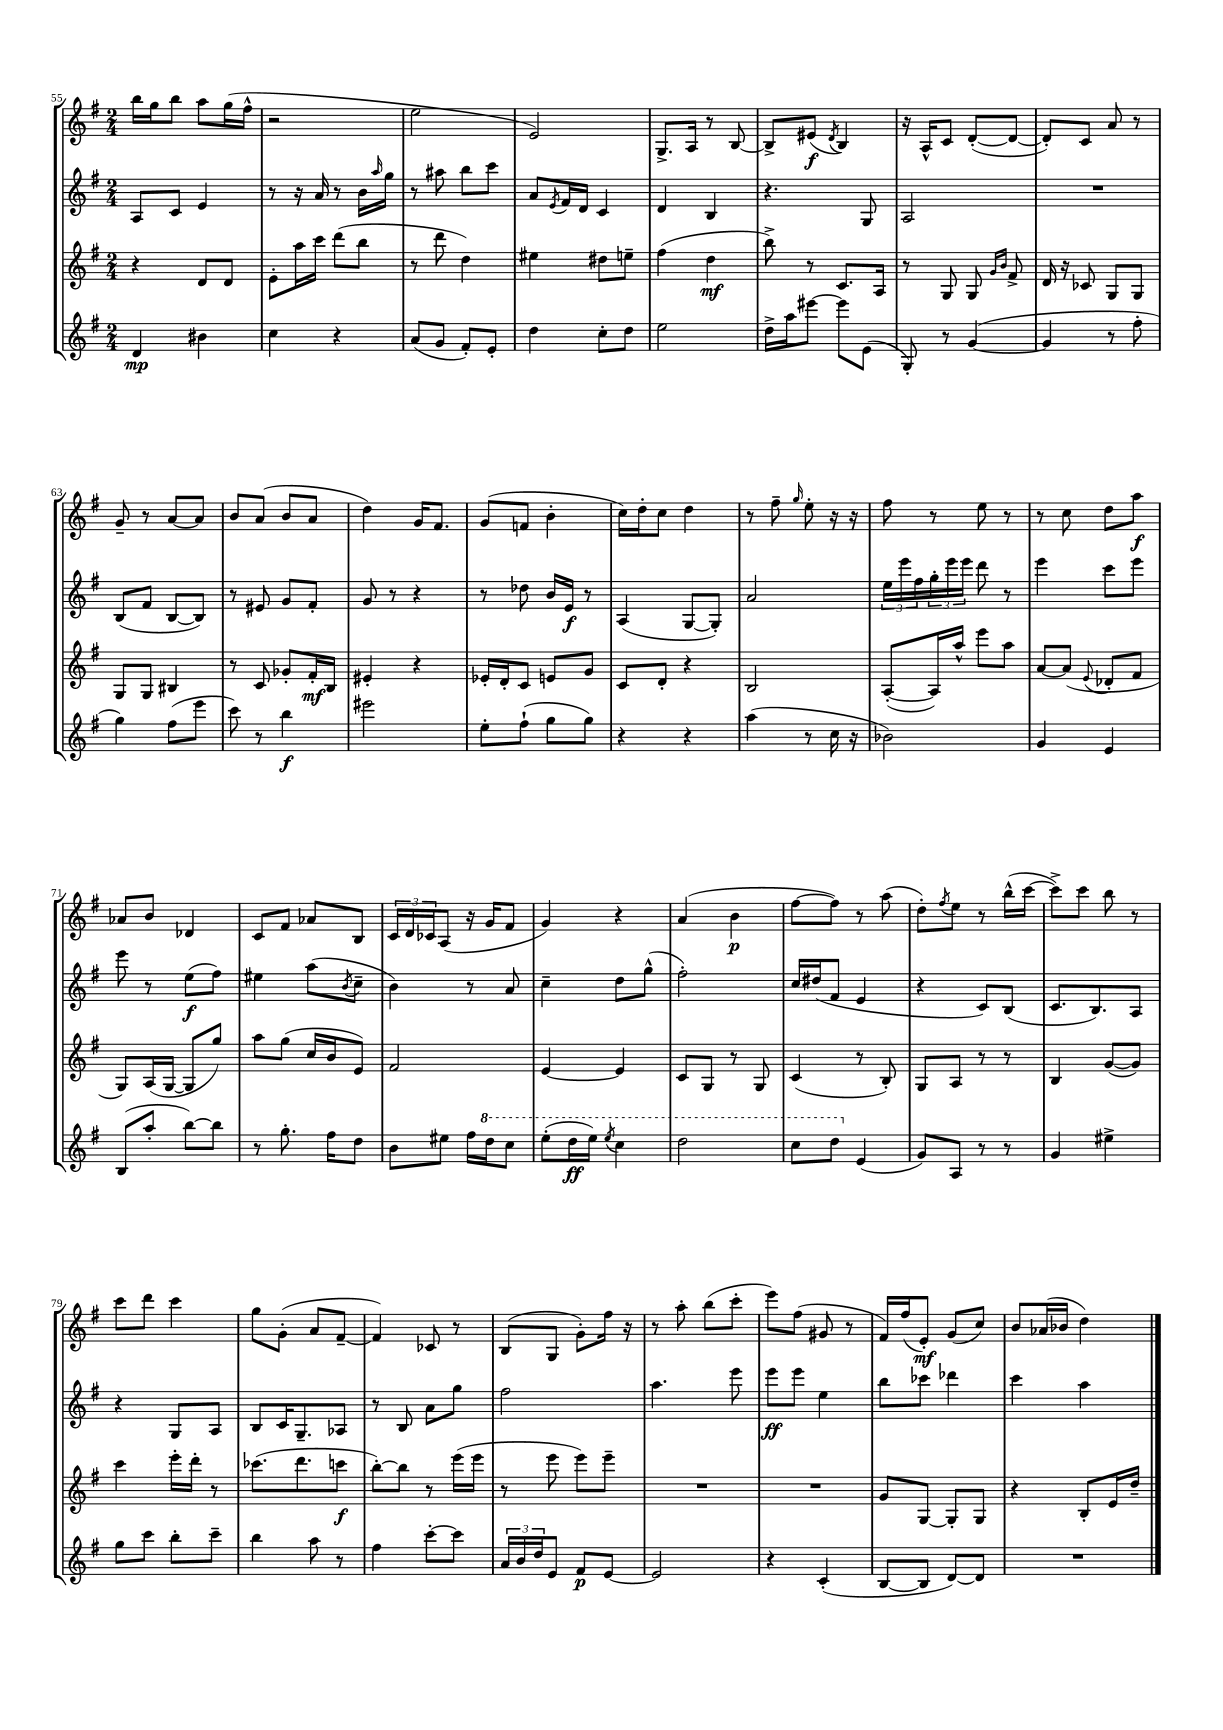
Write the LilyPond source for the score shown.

<<
\new StaffGroup <<
\new Staff = "s0" {
    \clef treble \key g \major \numericTimeSignature \time 2/4
    b''16 g''16 b''8 a''8 g''16( fis''16-^ |
    r2 |
    e''2 |
    e'2) |
    g8.-> a16 r8 b8~ |
    b8-> eis'8\f( \acciaccatura { d'8 } b4) |
    r16 a16-^ c'8 d'8~-.( d'8~ |
    d'8-.) c'8 a'8 r8 |
    g'8-- r8 a'8~ a'8 |
    b'8 a'8( b'8 a'8 |
    d''4) g'16 fis'8. |
    g'8( f'8 b'4-. |
    c''16) d''16-. c''8 d''4 |
    r8 fis''8-- \grace { g''16 } e''8-. r16 r16 |
    fis''8 r8 e''8 r8 |
    r8 c''8 d''8 a''8\f |
    aes'8 b'8 des'4 |
    c'8 fis'8 aes'8 b8 |
    \tuplet 3/2 { c'16 d'16 ces'16 } a8( r16 g'16 fis'8 |
    g'4) r4 |
    a'4( b'4\p |
    fis''8~ fis''8) r8 a''8( |
    d''8-.) \acciaccatura { fis''8 } e''8 r8 b''16-^( c'''16~ |
    c'''8->) c'''8 b''8 r8 |
    c'''8 d'''8 c'''4 |
    g''8 g'8-.( a'8 fis'8~-- |
    fis'4) ces'8 r8 |
    b8( g8 g'8-.) fis''16 r16 |
    r8 a''8-. b''8( c'''8-. |
    e'''8) fis''8( gis'8 r8 |
    fis'16) fis''16( e'8-.\mf) g'8( c''8) |
    b'8 aes'16( bes'16 d''4) \bar "|." |
}
\new Staff = "s1" {
    \clef treble \key g \major \numericTimeSignature \time 2/4
    a8 c'8 e'4 |
    r8 r16 a'16 r8 b'16 \grace { a''16 } g''16 |
    r8 ais''8 b''8 c'''8 |
    a'8 \acciaccatura { e'8 } fis'16 d'16 c'4 |
    d'4 b4 |
    r4. g8 |
    a2 |
    R2 |
    b8( fis'8 b8~ b8) |
    r8 eis'8 g'8 fis'8-. |
    g'8 r8 r4 |
    r8 des''8 b'16 e'16\f r8 |
    a4( g8~ g8-.) |
    a'2 |
    \tuplet 3/2 { e''16 e'''16 fis''16 } \tuplet 3/2 { g''16-. e'''16 e'''16 } d'''8 r8 |
    e'''4 c'''8 e'''8 |
    e'''8 r8 e''8\f( fis''8) |
    eis''4 a''8( \acciaccatura { b'8 } c''8-- |
    b'4) r8 a'8 |
    c''4-- d''8 g''8-^( |
    fis''2-.) |
    c''16 dis''16( fis'8 e'4 |
    r4 c'8) b8( |
    c'8. b8.) a8 |
    r4 g8 a8 |
    b8 c'16 g8.-- aes8 |
    r8 b8 a'8 g''8 |
    fis''2 |
    a''4. e'''8 |
    e'''8\ff e'''8 e''4 |
    b''8 ces'''8 des'''4 |
    c'''4 a''4 \bar "|." |
}
\new Staff = "s2" {
    \clef treble \key g \major \numericTimeSignature \time 2/4
    r4 d'8 d'8 |
    e'8-. a''16 c'''16 d'''8( b''8 |
    r8 d'''8 d''4) |
    eis''4 dis''8 e''8-- |
    fis''4( d''4\mf |
    b''8->) r8 c'8. a16 |
    r8 g8 g8 \grace { g'16 b'16 } fis'8-> |
    d'16 r16 ces'8 g8 g8 |
    g8 g8 bis4 |
    r8 c'8 ges'8-. fis'16-.\mf b16 |
    eis'4-. r4 |
    ees'16-. d'16-. c'8 e'8 g'8 |
    c'8 d'8-. r4 |
    b2 |
    a8~-.( a16) a''16-^ e'''8 a''8 |
    a'8~ a'8( \appoggiatura { e'8 } des'8-. fis'8 |
    g8) a16( g16~ g8 g''8) |
    a''8 g''8( c''16 b'16 e'8) |
    fis'2 |
    e'4~ e'4 |
    c'8 g8 r8 g8 |
    c'4( r8 b8-.) |
    g8 a8 r8 r8 |
    b4 g'8~( g'8) |
    c'''4 e'''16-. d'''16-. r8 |
    ces'''8.( d'''8. c'''8\f |
    b''8~-.) b''8 r8 e'''16( e'''16 |
    r8 e'''8 e'''8) e'''8-- |
    R2 |
    R2 |
    g'8 g8~ g8-. g8 |
    r4 b8-. e'16 d''16-- \bar "|." |
}
\new Staff = "s3" {
    \clef treble \key g \major \numericTimeSignature \time 2/4
    d'4\mp bis'4 |
    c''4 r4 |
    a'8( g'8 fis'8-.) e'8-. |
    d''4 c''8-. d''8 |
    e''2 |
    d''16-> a''16 eis'''8~ eis'''8 e'8( |
    g8-.) r8 g'4~( |
    g'4 r8 fis''8-. |
    g''4) fis''8( e'''8 |
    c'''8) r8 b''4\f |
    eis'''2 |
    e''8-. fis''8-!( g''8 g''8) |
    r4 r4 |
    a''4( r8 c''16 r16 |
    bes'2) |
    g'4 e'4 |
    b8( a''8-. b''8~) b''8 |
    r8 g''8.-. fis''16 d''8 |
    b'8 eis''8 fis''16 \ottava #1 d'''16 c'''8 |
    e'''8-.( d'''16\ff e'''16) \acciaccatura { e'''8 } c'''4 |
    d'''2 |
    c'''8 d'''8 \ottava #0 e'4( |
    g'8) a8 r8 r8 |
    g'4 eis''4-> |
    g''8 c'''8 b''8-. c'''8-- |
    b''4 a''8 r8 |
    fis''4 c'''8~-. c'''8 |
    \tuplet 3/2 { a'16 b'16 d''16 } e'8 fis'8\p e'8~ |
    e'2 |
    r4 c'4-.( |
    b8~ b8 d'8~) d'8 |
    R2 \bar "|." |
}
>>
>>
\layout { \context { \Score currentBarNumber = #55 } }
